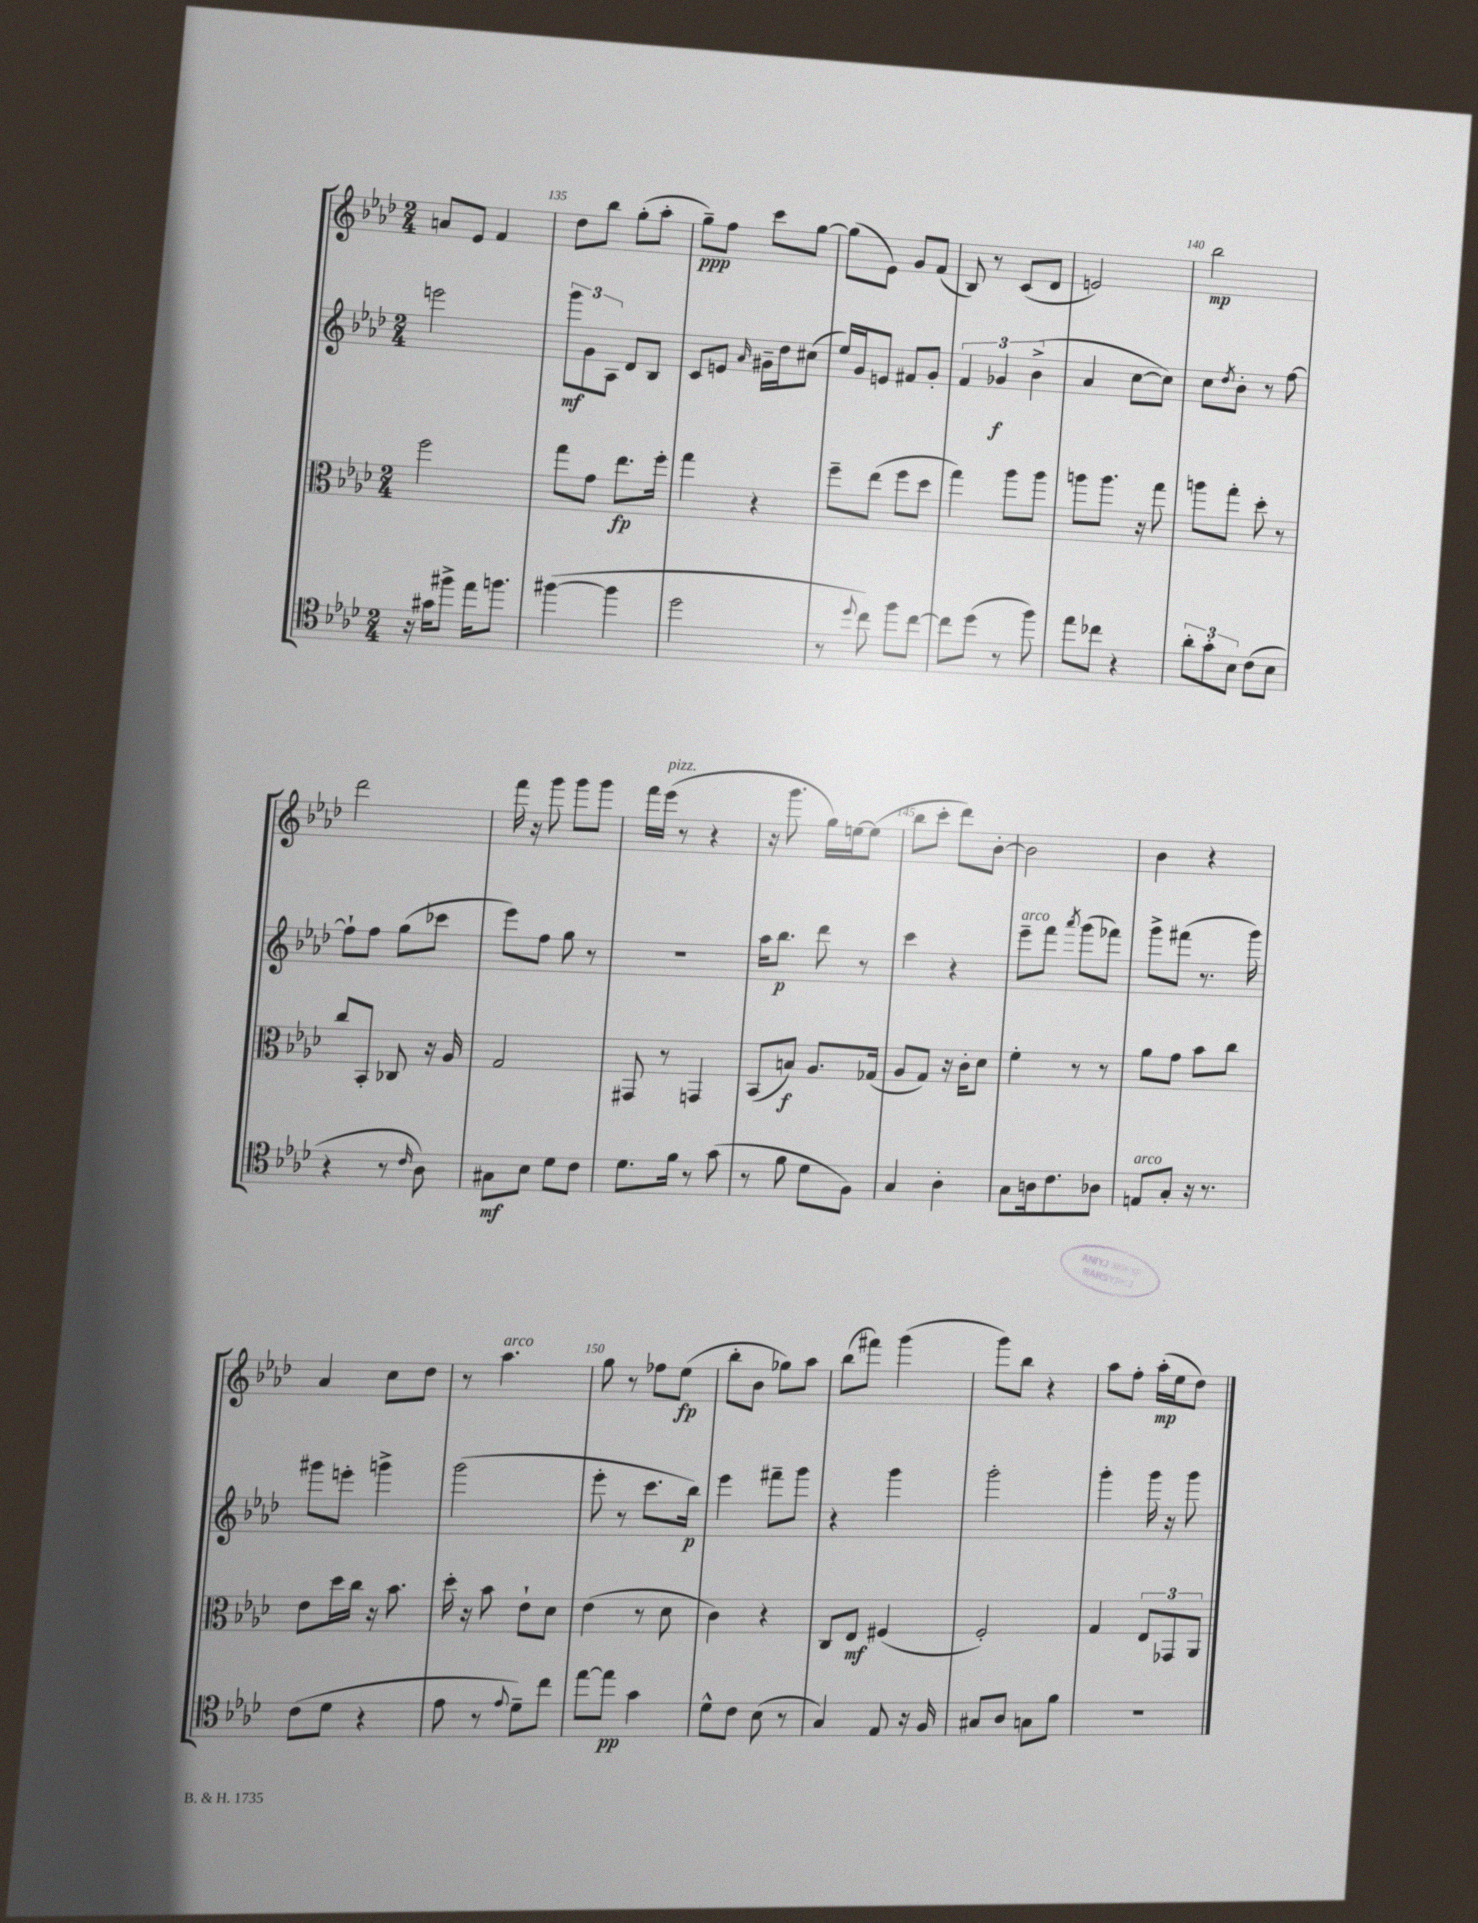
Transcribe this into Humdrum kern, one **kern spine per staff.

**kern	**kern	**kern	**kern
*staff4	*staff3	*staff2	*staff1
*clefC4	*clefC3	*clefG2	*clefG2
*k[b-e-a-d-]	*k[b-e-a-d-]	*k[b-e-a-d-]	*k[b-e-a-d-]
*M2/4	*M2/4	*M2/4	*M2/4
16r	2ff	2eee	8a
16g#	.	.	.
8ff#^	.	.	8e-
16ee-	.	.	4f
8.ff	.	.	.
=	=	=	=
([4ff#	8gg	12ggg	8dd-
.	.	12g	.
.	8g	.	8bb-
.	.	12A-	.
4ff#]	8.ee-	8d-	(8gg'
.	.	8B-	8aa-'
.	16ff'	.	.
=	=	=	=
2dd-	4gg	8c	8gg~)
.	.	8e	8ff
.	.	16qqa-	.
.	4r	16g#~	8ccc
.	.	16dd-	.
.	.	(8cc#	[8gg
=	=	=	=
8r	8ff~	16ee-)	(8gg]
.	.	16g	.
8qqdd-	.	.	.
8cc)	(8ee-	8e	8e-)
8ff	8ff	8f#	8g
[8cc	8dd-	8g'	(8f
=	=	=	=
8cc]	4gg)	6f	8B-)
(8dd-	.	.	8r
.	.	6g-	.
8r	8aa-	.	(8c
.	.	(6b-^	.
8ff)	8aa-	.	8d-
=	=	=	=
8ee-	8aa	4a-	2e)
8cc-	8.aa	.	.
4r	.	[8cc	.
.	16r	.	.
.	8gg	8cc])	.
=	=	=	=
12a-'	8aa	8cc	2bb-
12g'	.	.	.
.	.	8qdd-	.
.	8gg'	8b-'	.
12B-	.	.	.
(8c	8dd-'	8r	.
8B-	8r	[8ff	.
=	=	=	=
4r	8cc	8ff`]	2ddd-
.	8BB-'	8ff	.
8r	8C-	(8gg	.
16qqc	.	.	.
8A-)	16r	8ccc-	.
.	16A-	.	.
=	=	=	=
8G#	2G	8eee-)	16fff
.	.	.	16r
8B-	.	8ff	8ggg
8d-	.	8gg	8ggg
8c	.	8r	8ggg
=	=	=	=
8.d-	8GG#	2r	16fff
.	.	.	(16eee-
.	8r	.	8r
16f	.	.	.
8r	4GG	.	4r
(8g	.	.	.
=	=	=	=
8r	(8BB-	16aa-	16r
.	.	8.bb-	8.ggg
8f	8B)	.	.
8d-	8.A-	8ddd-	16gg)
.	.	.	[16ee
8F)	.	8r	(8ee]
.	(16G-	.	.
=	=	=	=
4G	8A-	4ccc	8bb-
.	8G)	.	8ccc'
4A-'	16r	4r	8ddd-)
.	16c'	.	.
.	8d-	.	[8b-'
=	=	=	=
8G	4f'	8eee-~	2b-]
16A	.	8fff	.
8.c	.	.	.
.	.	8qaaa-	.
.	8r	(8ggg	.
8A-	8r	8fff-)	.
=	=	=	=
8E	8a-	8ggg^	4b-
8G'	8g	(8fff#	.
16r	8b-	8.r	4r
8.r	.	.	.
.	8cc	.	.
.	.	16ggg)	.
=	=	=	=
(8c	8e-	8ggg#	4a-
8d-	16dd-	8eee'	.
.	16cc	.	.
4r	16r	4ggg^	8cc
.	8.b-	.	.
.	.	.	8dd-
=	=	=	=
8e-	16dd-'	(2ggg	8r
.	16r	.	.
8r	8b-	.	4.aa-
8qqe-	.	.	.
8d-~)	8e-`	.	.
8cc	8d-	.	.
=	=	=	=
[8ee-	(4e-	8eee-'	8gg
8ee-]	.	8r	8r
4g	8r	8.ccc	8ff-
.	8d-	.	(8ee-
.	.	16bb-)	.
=	=	=	=
8d-^^	4c)	4eee-	8bb-'
8c	.	.	8b-
(8B-	4r	8fff#~	8gg-)
8r	.	8ggg	8aa-
=	=	=	=
4G)	8C	4r	(8bb-
.	8E-	.	8fff#)
8E-	(4F#	4ggg	(4ggg
16r	.	.	.
16F	.	.	.
=	=	=	=
8G#	2F')	2ggg'	8ggg)
8A-	.	.	8bb-
8G	.	.	4r
8f	.	.	.
=	=	=	=
2r	4G	4ggg'	8aa-
.	.	.	8ff'
.	12E-	16ggg	(16aa-'
.	.	16r	16ee-
.	12GG-	.	.
.	.	8ggg	8dd-)
.	12AA-	.	.
==	==	==	==
*-	*-	*-	*-
